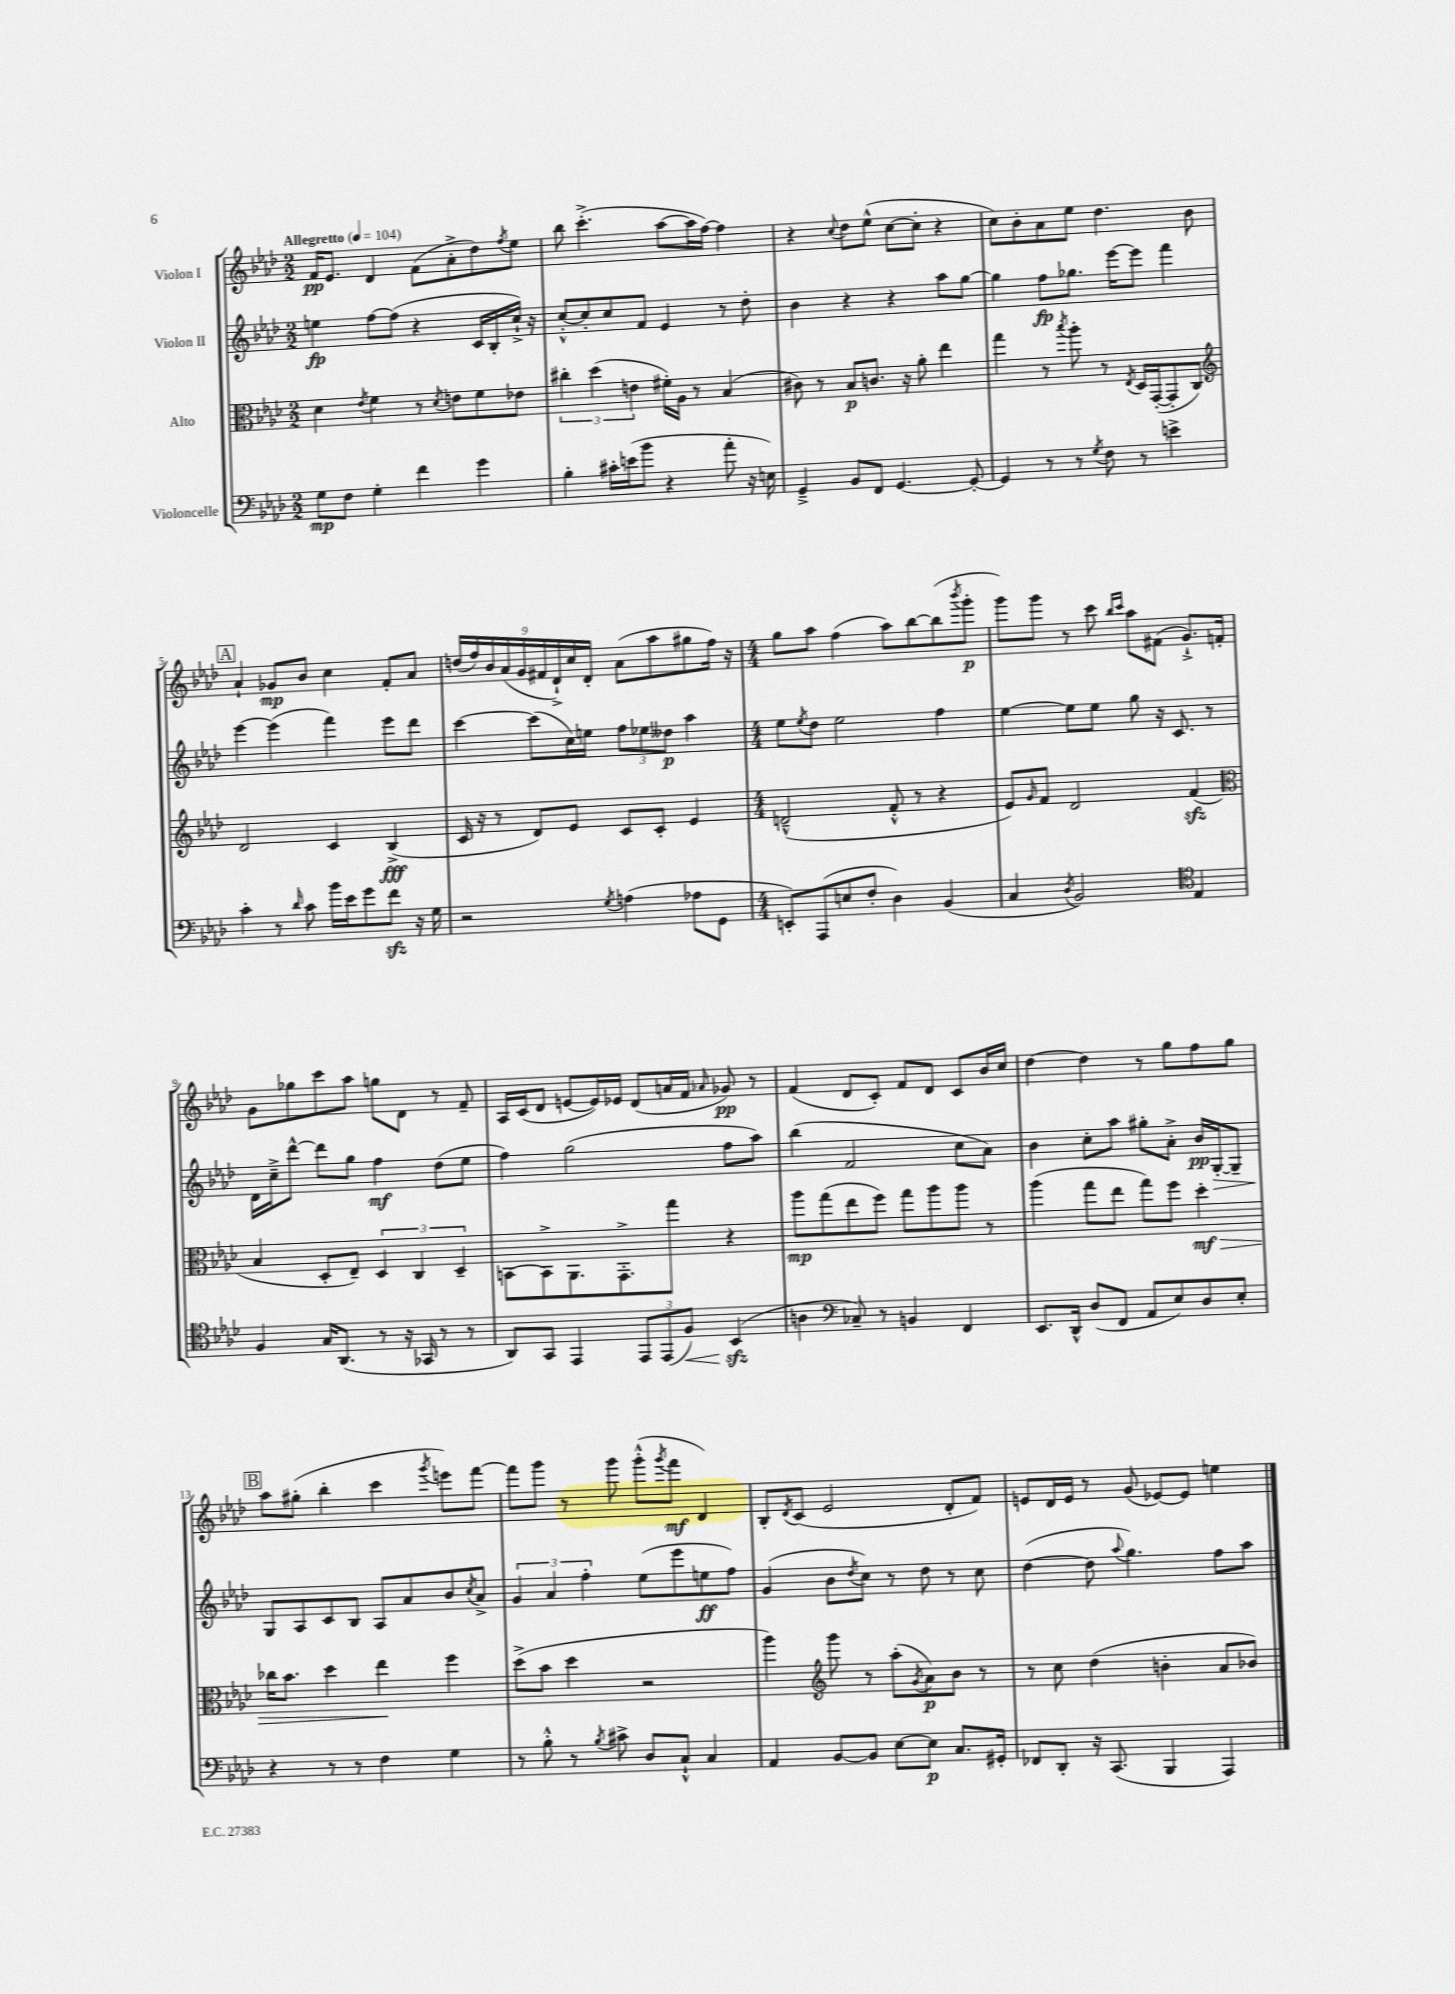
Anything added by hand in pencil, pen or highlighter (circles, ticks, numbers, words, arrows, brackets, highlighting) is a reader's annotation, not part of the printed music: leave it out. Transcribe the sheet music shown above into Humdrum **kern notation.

**kern	**kern	**kern	**kern
*staff4	*staff3	*staff2	*staff1
*clefF4	*clefC3	*clefG2	*clefG2
*k[b-e-a-d-]	*k[b-e-a-d-]	*k[b-e-a-d-]	*k[b-e-a-d-]
*M2/2	*M2/2	*M2/2	*M2/2
*MM104	*MM104	*MM104	*MM104
8G	4d-	4ee	16f
.	.	.	8.e-
8F	.	.	.
.	8qe-	.	.
4G'	4f	[8ff	4d-
.	.	(8ff]	.
4f	8r	4r	(8f
.	8qd-	.	.
.	8e	.	8a-'^
4g	8f	16c	8dd-)
.	.	16B-'	.
.	.	.	8qff
.	8e-	16cc`^)	8ee-
.	.	16r	.
=	=	=	=
4B-'	6cc#'	[8cc'^^	8bb-
.	.	8cc']	(4.ccc'^
.	(6dd-	.	.
16c#'	.	8cc	.
(16e	.	.	.
.	6e	.	.
8b-	.	8f	.
4r	16f#')	4e-	[8aa-
.	16A-	.	.
.	8r	.	16aa-]
.	.	.	[16ff)
8a-'	(4B-	8r	4ff]
16r	.	8dd-'	.
16E)	.	.	.
=	=	=	=
4GG~^	8c#)	4b-	4r
.	8r	.	.
.	.	.	8qqcc
8BB-	8B-	4r	8dd-
8FF	8.c	.	(8ee-^^
[4.GG	.	4r	[8cc
.	16r	.	.
.	8a-'	.	8cc']
.	4ee-	8aa-	4r
8GG'_	.	[8gg	.
=	=	=	=
4GG]	4gg	4gg]	8cc)
.	.	.	8b-'
8r	8r	8ff	8a-
.	8qbb-	.	.
8r	8aa-'	8.gg-	8ee-
8qG	.	.	.
8F	8r	.	4.dd-
.	.	[16eee-	.
.	8qE-	.	.
8r	16D-	8eee-]	.
.	([16GG'	.	.
4e^	8GG']	4fff	.
.	8C)	.	8b-
=	=	=	=
*	*clefG2	*	*
4c'	2d-	[4eee-	4a-`
8r	.	(4eee-]	8g-
16qqd-	.	.	.
8c	.	.	8b-
16b-	4c	4fff)	4cc
16e-	.	.	.
8g	.	.	.
8f	(4B-^	8eee-	8f'
16r	.	8ddd-	8a-
16G	.	.	.
=	=	=	=
2r	16c	[4ccc	(18dd
.	.	.	18ff)
.	16r	.	.
.	.	.	18b-
.	8r	.	.
.	.	.	(18a-
.	.	.	18g
.	8d-)	(8ccc]	.
.	.	.	18f#
.	.	.	18d-`^)
.	8e-	16cc)	.
.	.	.	18cc
.	.	16ee	.
.	.	.	18d-'
8qG	.	.	.
(4A	8c	12ff	(8a-
.	.	12ee-	.
.	8c'	.	8aa-
.	.	12dd--	.
8A-	4e-	4aa-	8gg#
8GG	.	.	16ff)
.	.	.	16r
=	=	=	=
*M4/4	*M4/4	*M4/4	*M4/4
8EE')	(2d~^^	8ee-	8gg
.	.	8qee-	.
(8AAA-	.	8dd-	8aa-
8E	.	2ee-	(4ff
8F'	.	.	.
4D-)	8f'^^	.	8aa-)
.	8r	.	[8bb-
(4BB-	4r	4ff	(8bb-]
.	.	.	8qbbb-
.	.	.	8ggg'
=	=	=	=
4C	8e-)	[4ee-	8ggg)
.	16qqg	.	.
.	8f	.	8ggg
8qD-	.	.	.
2BB-)	2d-	8ee-]	8r
.	.	8ee-	8ccc
.	.	.	16qqbb-
.	.	.	16qqccc
.	.	8gg	8aa-
.	.	16r	(8f#
.	.	8.c	.
*clefC4	*	*	*
4E-	(4f	.	8.g`^)
.	.	8r	.
.	.	.	16f'
=	=	=	=
*	*clefC3	*	*
4F	4B-	16d-	8g
.	.	16cc~^	.
.	.	[8ddd-^^	8gg-
16G	8D-'	8ddd-]	8ccc
(8.AA-	.	.	.
.	8E-~)	8gg	8aa-
8r	6D-	4ff	8gg
16r	.	.	8d-
.	6C	.	.
16GG-	.	.	.
8r	.	(8dd-	8r
.	6D-~	.	.
8r	.	8ee-	8f~
=	=	=	=
8AA-)	[8BB	4ff)	16A-
.	.	.	(16c
8GG	8BB^]	.	8d-
4EE-	8.AA-	(2gg	[8e
.	.	.	16e])
.	8.GG'^	.	16e-
12EE-	.	.	(8d-
(12EE-	.	.	.
.	8gg	.	16a
12F)	.	.	.
.	.	.	16f
.	.	.	16qqa-
(4BB-	4r	8ff	8g-)
.	.	8aa-)	8r
=	=	=	=
4A	8aa-	(4bb-	(4f
.	(8gg	.	.
*clefF4	*	*	*
8C-~)	8ee-	2f	8d-
8r	8ff)	.	8c')
4BB	8gg	.	8f
.	8aa-	.	8d-
4FF	8aa-	8cc	8c
.	8r	8a-)	16b-
.	.	.	16cc
=	=	=	=
8.EE-	(4aa-	4b-	[4dd-
16DD-^^	.	.	.
(8D-	8gg	8cc'	4dd-]
8FF	8ee-	8aa-	.
8AA-	8gg)	8gg#'	8r
8E-)	8ff	8a-'^	8gg
8D-	4dd-'	16b-	8ff
.	.	[16G'	.
8E-'	.	8G~]	8gg
=	=	=	=
4r	16cc-	8G	8aa-
.	8.b-	.	.
.	.	8A-	(8gg#'
8r	4dd-	8c	4bb-'
8r	.	8B-	.
4F	4ee-	8A-	4ccc
.	.	8a-	.
.	.	.	8qggg
4G	4ff	8b-	8eee)
.	.	8qcc	.
.	.	8a-^	[8fff
=	=	=	=
8r	(8dd-^	6g	8fff]
8B-'^^	8b-	.	8ggg
.	.	6a-	.
8r	4dd-	.	8r
.	.	6ff'	.
8qB-	.	.	.
8c#^	.	.	8ggg
8D-	2r	(8ee-	(8ggg'^^
.	.	.	8qggg
8C`^^	.	8eee-	8fff
4C	.	8ee	4d-)
.	.	8ff)	.
=	=	=	=
4AA-	4aa-)	(4g	8B-'
.	.	.	8qd-
.	.	.	(8c
*	*clefG2	*	*
[8BB-	8ggg	8b-	2e-
.	.	8qdd-	.
8BB-]	8r	8cc)	.
[8E-	(8aa-'	8r	.
.	8qg	.	.
8E-]	8a-)	8dd-	.
8.C	8b-	8r	8d-'
.	8r	8cc	8f)
16GG#'	.	.	.
=	=	=	=
8FF-	8r	([4dd-	8e
8DD-'	8cc	.	16d-
.	.	.	16e
16r	(4dd-	8dd-]	8r
(8.CC	.	.	.
.	.	8qqaa-	.
.	.	4.gg)	(8g
4BBB-	4b'	.	[8e-)
.	.	.	8e-]
4AAA-)	8a-	8ff	4ee
.	8b-)	8aa-	.
==	==	==	==
*-	*-	*-	*-
